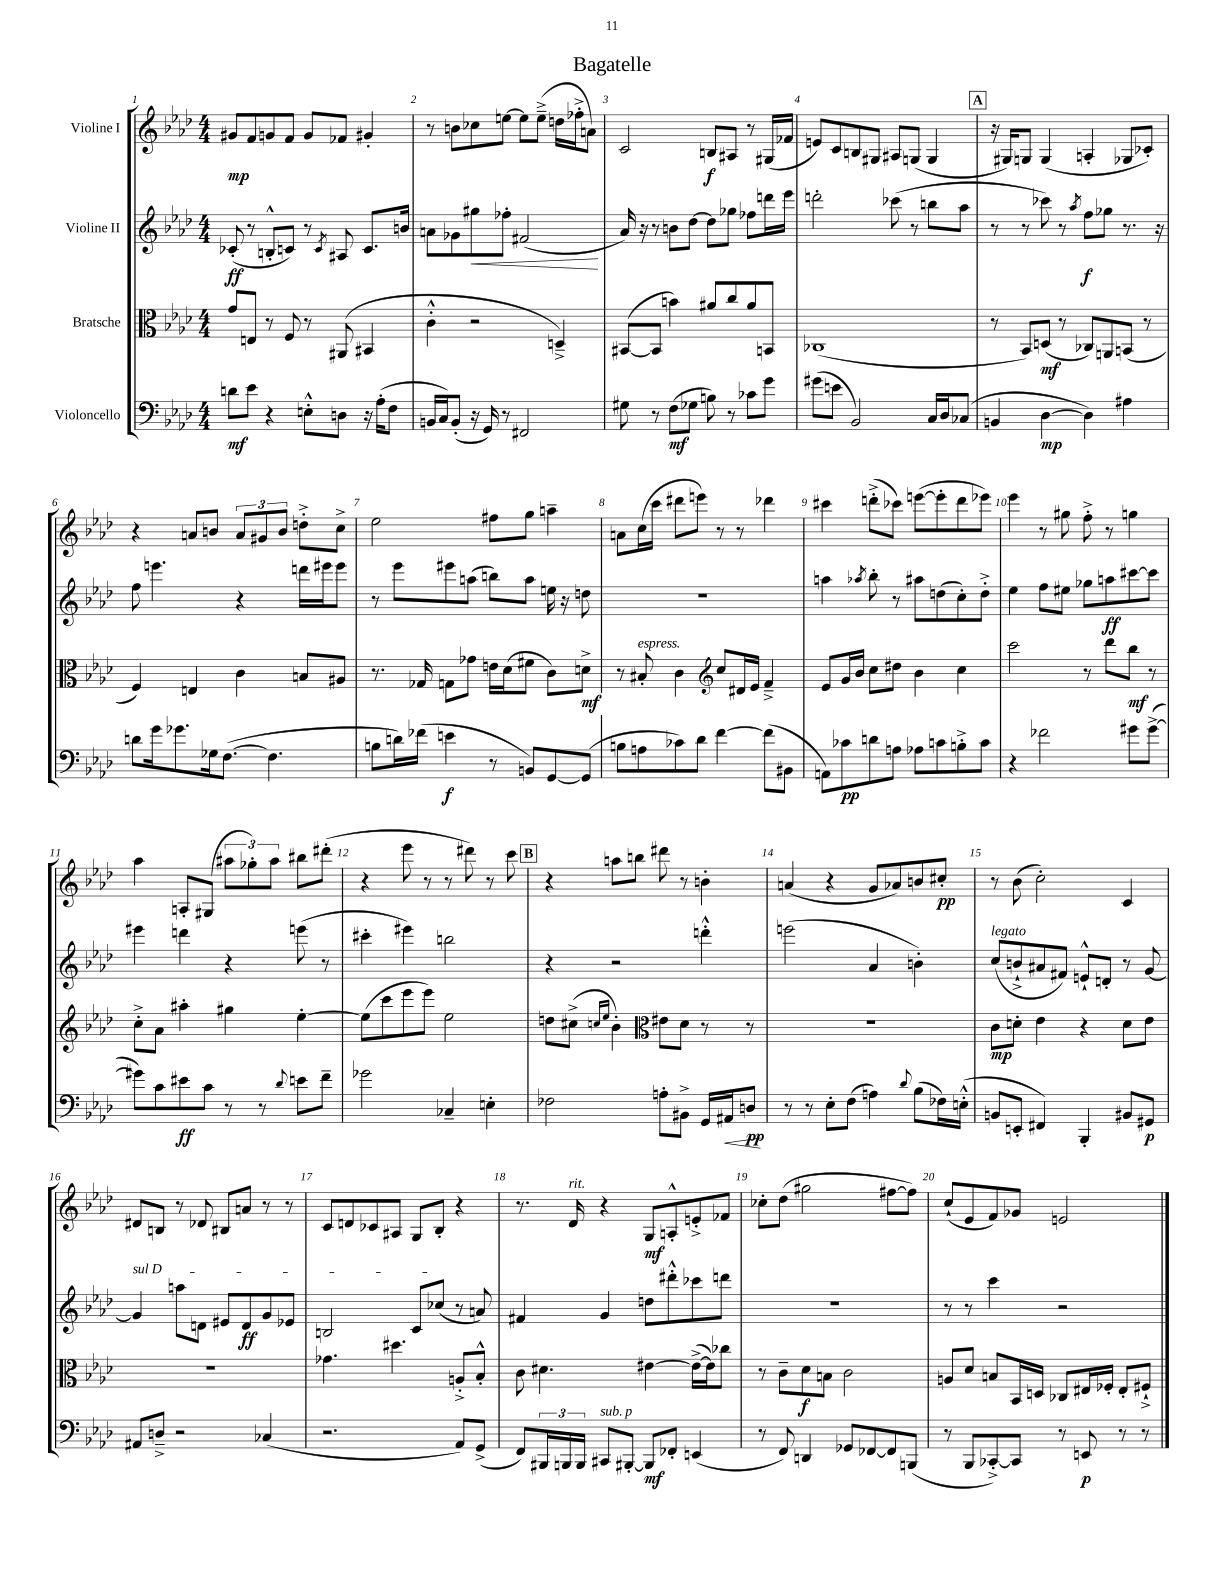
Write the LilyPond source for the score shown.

\header { title = "Bagatelle" }
<<
\new StaffGroup <<
\new Staff = "s0" \with { instrumentName = "Violine I" } {
    \clef treble \key aes \major \numericTimeSignature \time 4/4
    gis'8\mp f'8 g'8 f'8 g'8 fes'8 gis'4-. |
    r8 b'8 ces''8 e''8~ e''8 e''8--->( d''16 fes''16-.-> a'8) |
    c'2 b8\f ais8 r8 gis16( fes'16 |
    e'8) c'8 b8 gis8 ais8 g8( g4 |
    \mark \markup { \box "A" } r16 gis16) g8 g4( a4-. ges8 ces'8-.) |
    r4 a'8 b'8 \tuplet 3/2 { a'8 gis'8 b'8 } d''8-.-> c''8-> |
    ees''2 fis''8 g''8 a''4-- |
    a'8 c''16( c'''16 dis'''8 e'''8) r8 r8 des'''4 |
    cis'''4 d'''8-.->( ces'''8) e'''8~( e'''8-. d'''8 ees'''8) |
    ees'''4 r8 gis''8 f''8-.-> r8 g''4 |
    aes''4 a8-. gis8( \tuplet 3/2 { ais''8 ges''8-.) ais''8 } bis''8 dis'''8-.( |
    r4 ees'''8 r8 r8 dis'''8) r8 c'''8 |
    \mark \markup { \box "B" } r4 a''8 b''8 dis'''8 r8 b'4-. |
    a'4( r4 g'8 aes'8) b'8 cis''8-.\pp |
    r8 bes'8( c''2-.) c'4 |
    dis'8 b8 r8 des'8 bis8 a'8 r8 r8 |
    c'8 d'8 ces'8 ais8 g8 bes8-. r4 |
    r8. des'16^\markup { \italic "rit." } r4 g8\mf a8-.-^ e'8-.-> fes'8 |
    ces''8-. des''8( gis''2 fis''8~ fis''8) |
    c''8-!( ees'8 f'8) ges'8 e'2 \bar "|." |
}
\new Staff = "s1" \with { instrumentName = "Violine II" } {
    \clef treble \key aes \major \numericTimeSignature \time 4/4
    ces'8-.\ff( r8 b8-.-^ c'8) r8 \acciaccatura { c'8 } ais8 c'8. b'16 |
    a'8 ges'8 gis''8\< fes''8-. fis'2\!( |
    aes'16) r16 r8 b'8 des''8~ des''8 ges''8 fes''8 d'''16 ees'''16 |
    d'''2-. ces'''8( r8 b''8 aes''8 |
    \mark \markup { \box "A" } r8 r8 ces'''8) r8 \acciaccatura { aes''8 } f''8\f ges''8 r8. r16 |
    f''8 e'''4. r4 d'''16 eis'''16 eis'''8 |
    r8 ees'''8 eis'''8 a''8( b''8) a''8 e''16 r16 d''8 |
    R1 |
    a''4 \acciaccatura { aes''8 } bes''8-. r8 ais''8 d''8( c''8-.) d''8-.-> |
    ees''4 f''8 eis''8 ges''8 a''8\ff cis'''8~ cis'''8 |
    eis'''4 d'''4 r4 e'''8( r8 |
    cis'''4-. eis'''4) b''2 |
    \mark \markup { \box "B" } r4 r2 d'''4-.-^ |
    e'''2( aes'4 b'4-.) |
    c''8^\markup { \italic "legato" }( b'8-!-> ais'8 fis'8) e'8-!-^ d'8-. r8 g'8~ |
    \once \override TextSpanner.bound-details.left.text = \markup { \italic "sul D" } g'4\startTextSpan a''8 d'8 eis'8 d'8\ff g'8 ees'8 |
    b2 c'8 ces''8\stopTextSpan( r8 a'8) |
    fis'4 g'4 d''8 dis'''8-.-^ ces'''8 d'''8 |
    R1 |
    r8 r8 c'''4 r2 \bar "|." |
}
\new Staff = "s2" \with { instrumentName = "Bratsche" } {
    \clef alto \key aes \major \numericTimeSignature \time 4/4
    g'8 e8 r8 f8 r8 ais,8( bis,4 |
    c'4-.-^ r2 d4--->) |
    bis,8~( bis,8 b'4) ais'8 c''8 ais'8 b,8 |
    ces1( |
    \mark \markup { \box "A" } r8 bes,8) d8\mf( r8 ces8) a,8 b,8( r8 |
    f4) e4 c'4 b8 ais8 |
    r8. ges16 g8 ges'8 e'16 des'16( fis'8 c'8) d'8->\mf |
    r8 bis8-.^\markup { \italic "espress." } c'4 \clef treble c''8 dis'16 ees'16 f'4---> |
    ees'8 g'16 bes'16 c''8 dis''8 bes'4 c''4 |
    c'''2 r8 des'''8 bes''8\mf r8 |
    c''8-.-> aes'8 ais''4-. gis''4 ees''4~-. |
    ees''8( c'''8 ees'''8 ees'''8) ees''2 |
    \mark \markup { \box "B" } d''8 cis''8->( \grace { c''16 ees''16 } bes'4-.) \clef alto eis'8 des'8 r8 r8 |
    R1 |
    c'8\mp d'8-. ees'4 r4 d'8 ees'8 |
    R1 |
    ges'4. dis''4. a8-.-> bes8-.-^ |
    c'8 dis'4. eis'4~ eis'16~->( eis'16) ces''8 |
    r8 c'8-- des'8\f b8 c'2 |
    a8 des'8 b8 bes,16 d16 ces8 eis16 fes16-. eis8-. fis8-!-> \bar "|." |
}
\new Staff = "s3" \with { instrumentName = "Violoncello" } {
    \clef bass \key aes \major \numericTimeSignature \time 4/4
    d'8\mf ees'8 r4 e8-.-^ d8 r16 aes16-.( f8 |
    b,16 c16) b,8-.( r16 g,16) r8 fis,2 |
    gis8 r8 f8\mf( ges8 b8) r8 ces'8 g'8 |
    gis'8( e'8 bes,2) c16 des16 ces8( |
    \mark \markup { \box "A" } b,4 des4~\mp des4) ais4 |
    d'8 g'16 ges'8. ges16 f8.~( f4. |
    b8 d'16) fes'16( e'4\f r8 b,8) g,8~ g,8( |
    b8 a8 ces'8) des'8 f'4~ f'8( bis,8 |
    a,8) ces'8\pp d'8 a8 aes8 c'8 b8-.-> c'8 |
    r4 fes'2 gis'8 gis'8~->( |
    gis'8) c'8 eis'8\ff c'8 r8 r8 \appoggiatura { des'8 } e'8 f'8-- |
    ges'2 ces4-- e4-. |
    \mark \markup { \box "B" } fes2 a8-. bis,8-> g,16 ais,16\< d8\pp\! |
    r8 r8 ees8-. f8( a4) \appoggiatura { des'8 } bes8( fes16) e16-.-^( |
    b,8 e,8-. fis,4) bes,,4-. bis,8 gis,8\p |
    ais,8 d8---> r2 ces4( |
    r2. aes,8) g,8->( |
    f,8) \tuplet 3/2 { bis,,16 b,,16 b,,16 } cis,8^\markup { \italic "sub. p" } bis,,8~-. bis,,8\mf fes,8-. e,4( |
    r8 f,8) d,4 ges,8 fes,8~ fes,8 b,,8( |
    r8 bes,,8 ces,8~-.->) ces,8 r8 e,8\p r8 r8 \bar "|." |
}
>>
>>
\layout { \context { \Score \override BarNumber.break-visibility = ##(#f #t #t) barNumberVisibility = #all-bar-numbers-visible } }
